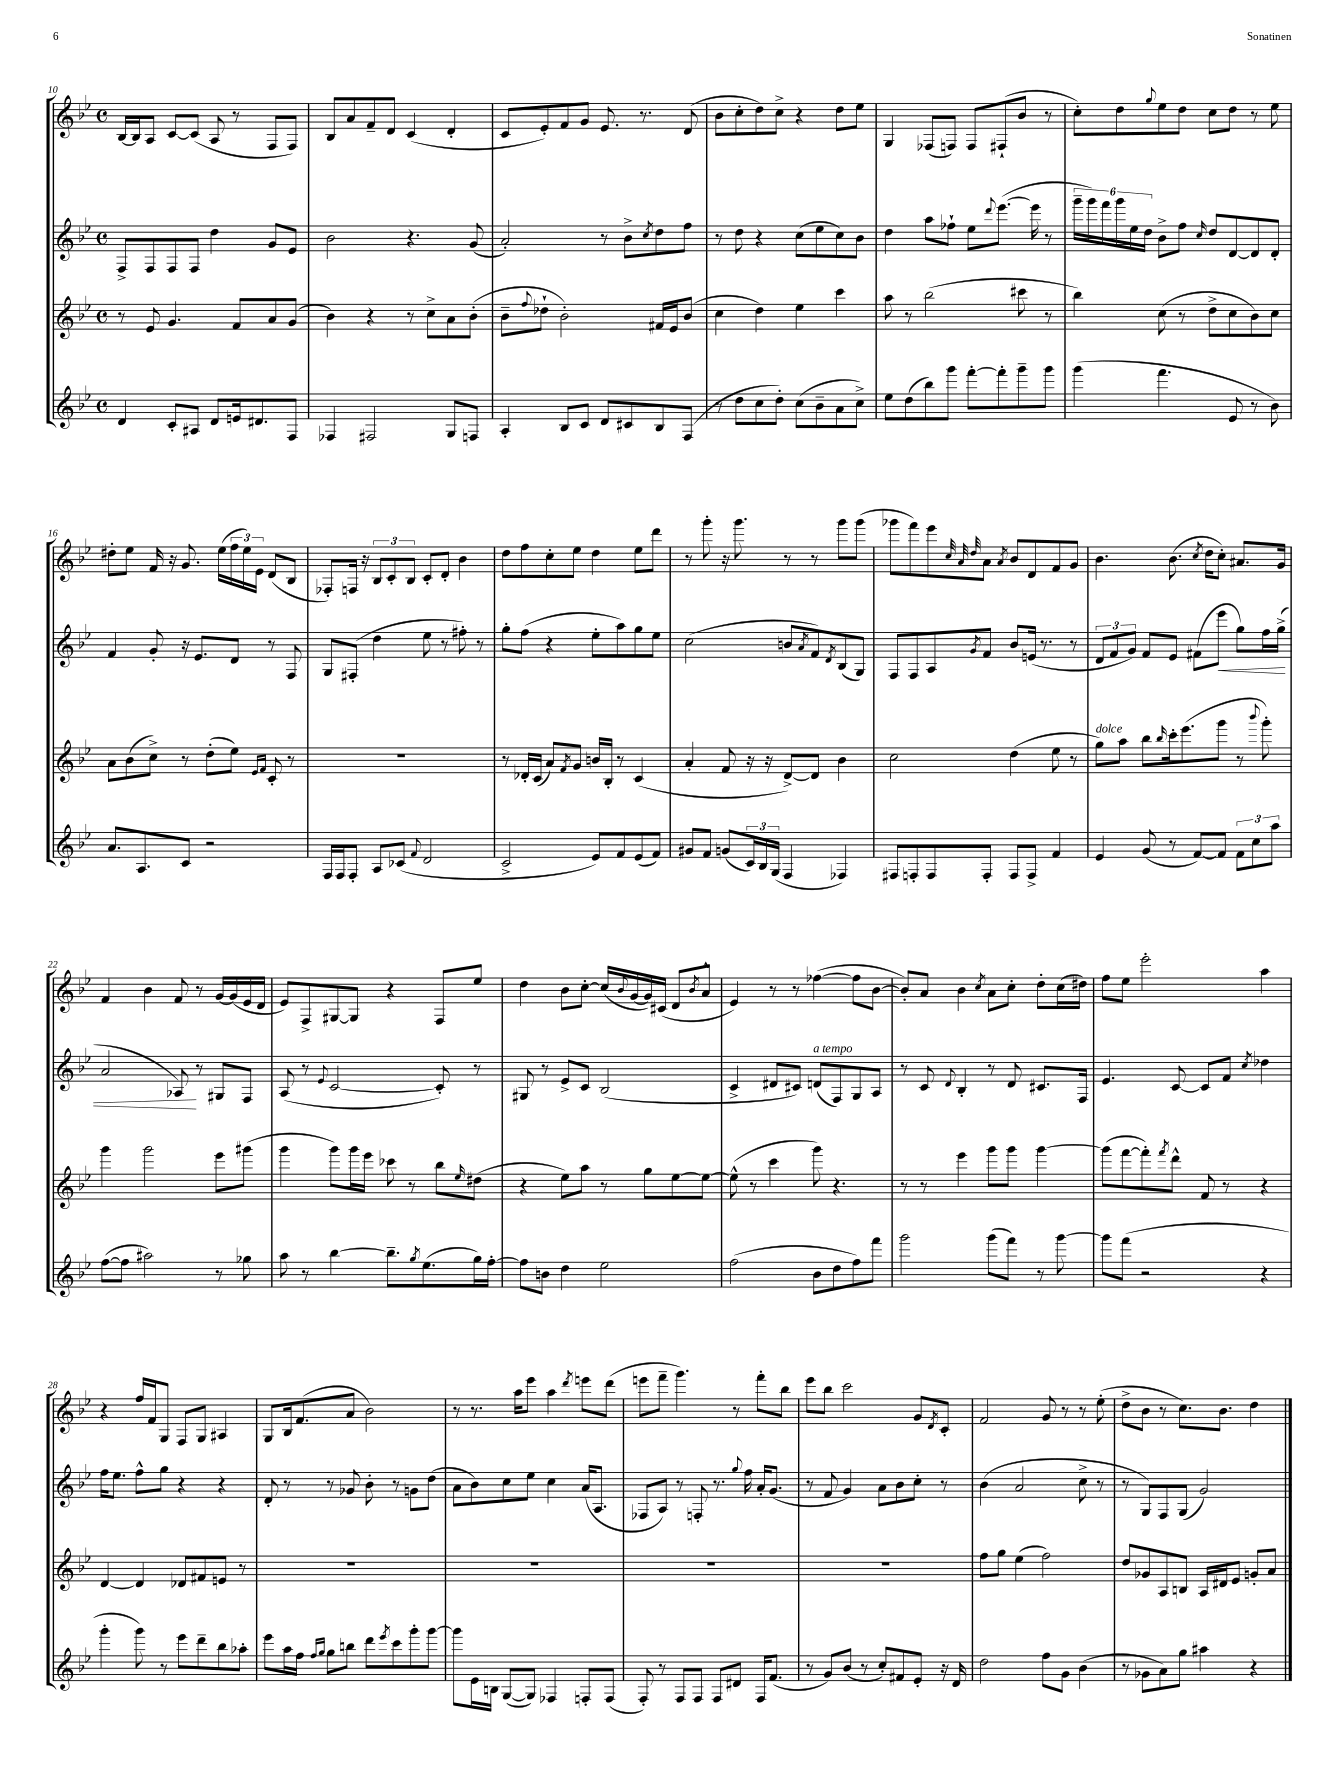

**kern	**kern	**kern	**kern
*staff4	*staff3	*staff2	*staff1
*clefG2	*clefG2	*clefG2	*clefG2
*k[b-e-]	*k[b-e-]	*k[b-e-]	*k[b-e-]
*M4/4	*M4/4	*M4/4	*M4/4
*met(c)	*met(c)	*met(c)	*met(c)
4d	8r	8F^	[16B-
.	.	.	16B-]
.	8e-	8F	8A
8c'	4.g	8F	[8c
8A#	.	8F	(8c]
8d	.	4dd	8A
16e	8f	.	8r
8.d#	.	.	.
.	8a	8g	8F
8F	(8g	8e-	8F)
=	=	=	=
4F-	4b-)	2b-	8B-
.	.	.	8a
2F#	4r	.	8f~
.	.	.	8d
.	8r	4.r	(4c
.	8cc^	.	.
8G	8a	.	4d'
8F	(8b-'	(8g	.
=	=	=	=
4A'	8b-~	2a')	8c
.	8qqff	.	.
.	8dd-`	.	8e-')
8B-	2b-')	.	8f
8c	.	.	8g
8d	.	8r	8.e-
8c#	.	8b-^	.
.	.	.	8.r
.	.	8qcc	.
8B-	16f#	8dd	.
.	16e-	.	.
(8F	(8b-	8ff	(8d
=	=	=	=
8r	4cc	8r	8b-
8dd	.	8dd	8cc'
8cc	4dd)	4r	8dd)
8dd')	.	.	8cc^
(8cc	4ee-	(8cc	4r
8b-~	.	8ee-	.
8a	4ccc	8cc)	8dd
8cc^)	.	8b-	8ee-
=	=	=	=
8ee-	8aa	4dd	4G
(8dd	8r	.	.
8bb-)	(2bb-	8aa	(8F-
8ggg	.	8ff-`	8F)
[8fff'	.	8ee-	8F
.	.	8qqddd	.
8fff']	.	([8.eee-	(8F#`
8ggg~	8ccc#	.	8b-
.	.	16eee-]	.
8ggg	8r	8r	8r
=	=	=	=
(4ggg	4bb-)	24ggg~	8cc')
.	.	24ggg)	.
.	.	24fff	.
.	.	24ggg	8dd
.	.	24ee-	.
.	.	24dd	.
.	.	.	8qqgg
4.fff	(8cc	8b-^	8ee-
.	8r	8ff	8dd
.	.	16qqcc	.
.	8dd^	8dd	8cc
8e-	8cc	[8d	8dd
8r	8b-)	8d]	8r
8b-)	8cc	8d'	8ee-
=	=	=	=
8.a	8a	4f	8dd#'
.	(8b-	.	8ee-
8.A	.	.	.
.	8cc^)	8g'	16f
.	.	.	16r
8c	8r	16r	8.g
.	.	8.e-	.
2r	(8dd'	.	.
.	.	.	(16ee-
.	8ee-)	8d	24ff
.	.	.	24ee-)
.	.	.	24e-
.	16qqe-	.	.
.	16qqf	.	.
.	8c'	8r	(8d
.	8r	8F	8B-
=	=	=	=
16F	1r	8G	8F-')
16F	.	.	.
8F'	.	(8F#'	16F
.	.	.	16r
8A	.	4dd	12B-
.	.	.	12c'
(8c-	.	.	.
.	.	.	12B-
8qqf	.	.	.
2d	.	8ee-	8c'
.	.	8r	8d'
.	.	8ff#')	4b-
.	.	8r	.
=	=	=	=
2c^	8r	8gg'	8dd
.	16d-'	(8ff	8ff
.	(16c	.	.
.	8a)	4r	8cc'
.	8qf	.	.
.	8g	.	8ee-
8e-)	16b	8ee-'	4dd
.	16B-'	.	.
8f	8r	8aa)	.
(8e-	(4c	8gg	8ee-
8f)	.	8ee-	8ddd
=	=	=	=
8g#	4a'	(2cc	8r
8f	.	.	8ggg'
(8g	8f	.	16r
.	.	.	8.ggg
24c)	16r	.	.
24B-	.	.	.
.	16r	.	.
(24G	.	.	.
4F	[8d^)	8b	8r
.	.	8qa	.
.	8d]	8f)	8r
.	.	8qd	.
4F-)	4b-	(8B-	8ggg
.	.	8G)	(8ggg
=	=	=	=
8F#	2cc	8F	8ggg-
8F'	.	8F	8fff)
8F	.	8A	8eee-
.	.	.	32qqcc
.	.	.	32qqa
.	.	8qg	32qqdd
8F'	.	8f	8a
.	.	.	8qa
8F	(4dd	8b-	8b-
8F^	.	(16e	8d
.	.	8.r	.
4f	8ee-	.	8f
.	8r	8r	8g
=	=	=	=
4e-	8gg)	12d	4.b-
.	.	12f	.
.	8aa	.	.
.	.	12g)	.
(8g	8bb-	8f	.
.	16qqbb-	.	.
8r	16ccc'	8e-	(8.b-
.	(8.eee-	.	.
[8f)	.	(8f#	.
.	.	.	8qcc
.	.	.	16dd
8f]	8ggg	8eee-	8cc')
12f	8r	8gg)	8.a#
12cc	.	.	.
.	8qqbbb-	.	.
.	8ggg')	16ff	.
12aa	.	.	.
.	.	(16gg^	16g
=	=	=	=
([8ff	4ggg	2a	4f
8ff]	.	.	.
2aa#)	2ggg	.	4b-
.	.	8A-)	8f
.	.	8r	8r
8r	8eee-	8G#	[16g
.	.	.	(16g]
8gg-	(8ggg#	8F	16e-
.	.	.	16d
=	=	=	=
8aa	4ggg	(8A	8e-)
8r	.	8r	8F^
.	.	8qqe-	.
[4bb-	8ggg)	[2c	[8G#
.	16ggg	.	8G#]
.	16eee-	.	.
8.bb-~]	8ccc-	.	4r
.	8r	.	.
8qgg	.	.	.
(8.ee-	.	.	.
.	8bb-	8c'])	8F
.	16qqee-	.	.
16gg)	(8dd#	8r	8ee-
[16ff'	.	.	.
=	=	=	=
8ff]	4r	8G#	4dd
8b	.	8r	.
4dd	8ee-)	8e-^	8b-
.	8aa	8c	[8cc'
2ee-	8r	(2B-	(16cc]
.	.	.	8qqb-
.	.	.	[16g
.	8gg	.	16g])
.	.	.	(16c#
.	[8ee-	.	8d
.	.	.	8qb-
.	8ee-_	.	8a^^
=	=	=	=
(2ff	(8ee-^^]	4c^	4e-)
.	8r	.	.
.	4ccc	8d#	8r
.	.	8c#)	8r
8b-	8ggg)	(8d	([4ff-
8dd	4.r	8F)	.
8ff)	.	8G	8ff-]
8fff	.	8A	[8b-
=	=	=	=
2ggg	8r	8r	8b-'])
.	8r	8c	8a
.	.	8qqd	.
.	4eee-	4B-'	4b-
.	.	.	8qcc
(8ggg	8ggg	8r	8a
8fff)	8ggg	8d	8cc'
8r	[4ggg	8.c#	8dd'
[8ggg	.	.	(16cc
.	.	16F	16dd#)
=	=	=	=
8ggg]	(8ggg]	4.e-	8ff
(8fff	[8fff	.	8ee-
2r	8fff'])	.	2eee-'
.	8qfff	.	.
.	8ddd^^	[8c	.
.	8f	8c]	.
.	8r	8f	.
.	.	8qcc	.
4r	4r	4dd-	4aa
=	=	=	=
4ggg'	[4d	16ff	4r
.	.	8.ee-	.
8ggg)	4d]	8ff^^	16ff
.	.	.	16f
8r	.	8gg	8G
8eee-	8d-	4r	8F
8ddd~	8f#	.	8G
8bb-	8e	4r	4A#
8aa-'	8r	.	.
=	=	=	=
8eee-	1r	8d'	8G
16aa	.	8r	16B-
16ff	.	.	(8.f
16qqff	.	.	.
16qqgg	.	.	.
8gg	.	8r	.
8bb	.	8g-	8a
8ddd	.	8b-'	2b-)
8qeee-	.	.	.
8ccc	.	8r	.
8ggg'	.	8g	.
[8ggg	.	(8dd	.
=	=	=	=
8ggg]	1r	8a	8r
16e-	.	8b-)	8.r
16B	.	.	.
([8G	.	8cc	.
.	.	.	16aa
8G])	.	8ee-	8eee-
4F-	.	4cc	4aa
.	.	.	8qddd
8F'	.	(16a	8eee
.	.	8.A	.
(8F	.	.	(8ddd
=	=	=	=
8F')	1r	8F-	8eee
8r	.	8A)	8fff~
8F	.	8r	4.ggg)
8F	.	8F'	.
8F	.	8.r	.
8d#	.	.	8r
.	.	8qqgg	.
.	.	16ff	.
16F	.	16a'	8fff'
(8.f	.	(8.g	.
.	.	.	8bb-
=	=	=	=
8r	1r	8r	8eee-
8g)	.	8f	8bb-
(8b-	.	4g)	2ccc
8r	.	.	.
8cc')	.	8a	.
8f#	.	8b-	.
8e-'	.	8cc'	8g
.	.	.	8qd
16r	.	8r	8c'
16d	.	.	.
=	=	=	=
2dd	8ff	(4b-	2f
.	8gg	.	.
.	(4ee-	2a	.
8ff	2ff)	.	8g
8g	.	.	8r
(4b-	.	8cc^	8r
.	.	8r	(8ee-'
=	=	=	=
8r	8dd	8r	8dd^
8g-	8g-	8G)	8b-
8a)	8A	8F	8r
8gg	8B	(8G	8.cc)
4aa#	16A	2g)	.
.	16d#	.	8.b-
.	8e-	.	.
4r	8g'	.	4dd
.	8a	.	.
==	==	==	==
*-	*-	*-	*-
